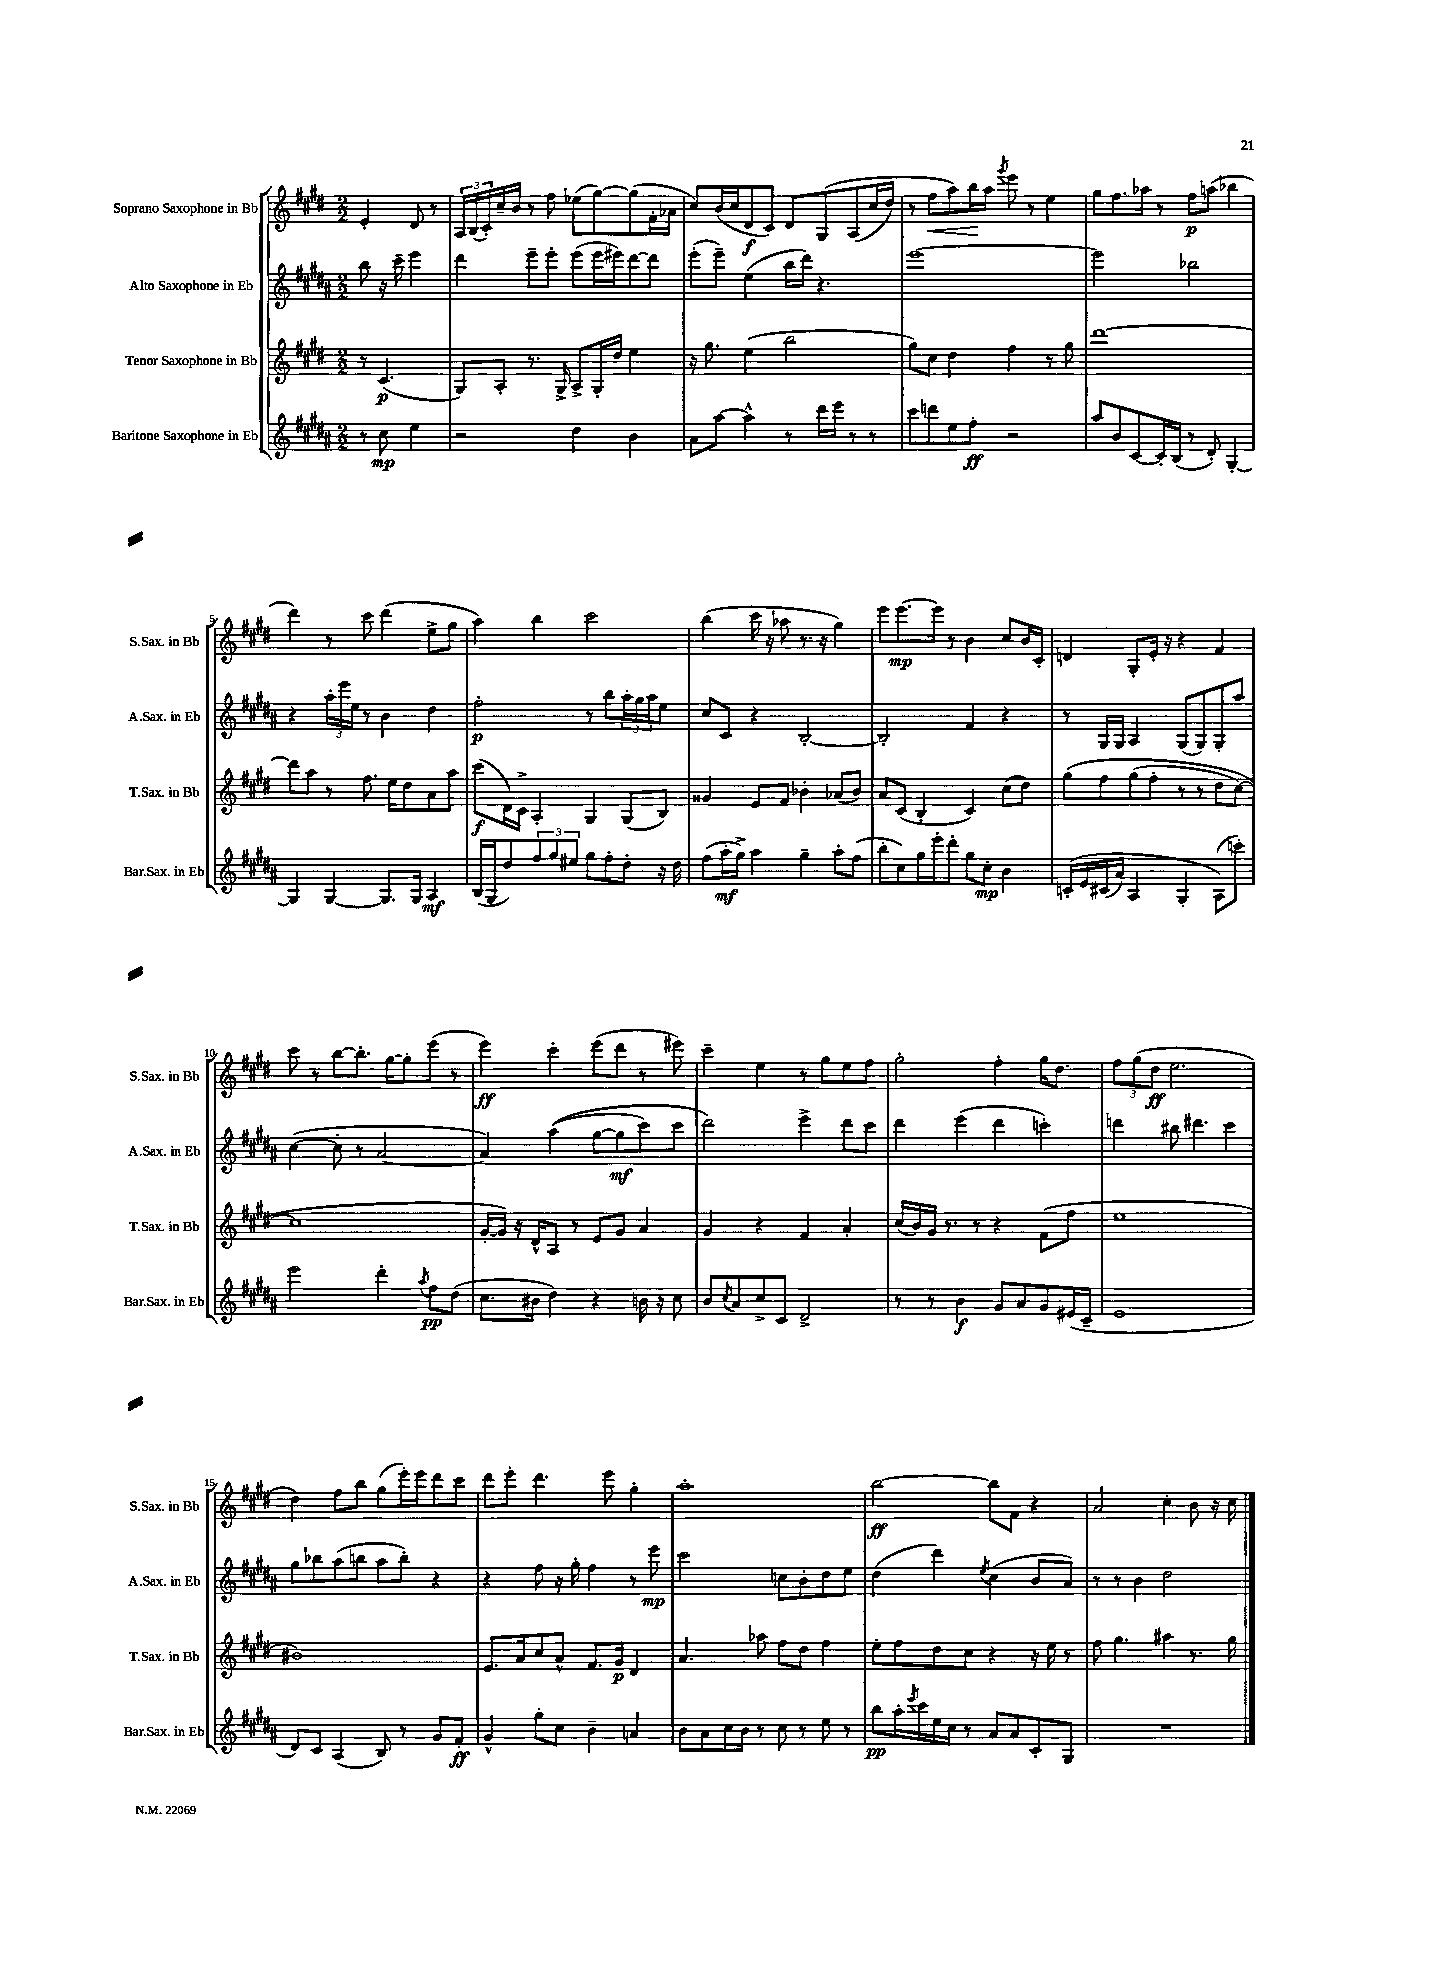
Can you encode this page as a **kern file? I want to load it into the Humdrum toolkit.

**kern	**dynam	**kern	**dynam	**kern	**dynam	**kern	**dynam
*part4	*part4	*part3	*part3	*part2	*part2	*part1	*part1
*staff4	*staff4	*staff3	*staff3	*staff2	*staff2	*staff1	*staff1
*I"Baritone Saxophone in Eb	*	*I"Tenor Saxophone in Bb	*	*I"Alto Saxophone in Eb	*	*I"Soprano Saxophone in Bb	*
*I'Bar.Sax. in Eb	*	*I'T.Sax. in Bb	*	*I'A.Sax. in Eb	*	*I'S.Sax. in Bb	*
*clefG2	*	*clefG2	*	*clefG2	*	*clefG2	*
*k[f#c#g#d#a#]	*	*k[f#c#g#d#]	*	*k[f#c#g#d#a#]	*	*k[f#c#g#d#]	*
*M2/2	*	*M2/2	*	*M2/2	*	*M2/2	*
=	=	=	=	=	=	=	=
8r	.	8r	.	8bb\	.	4e'/	.
8cc#\	mp	(4.c#/	p	16r	.	.	.
.	.	.	.	16ccc#~\	.	.	.
4ee\	.	.	.	4eee\	.	8d#/	.
.	.	.	.	.	.	8r	.
=1	=1	=1	=1	=1	=1	=1	=1
2r	.	8G#/L)	.	4ddd#\	.	24A/LL	.
.	.	.	.	.	.	(24B/	.
.	.	.	.	.	.	24c#'/)	.
.	.	8A'/J	.	.	.	16cc#~/	.
.	.	.	.	.	.	16b/JJ	.
.	.	8.r	.	8eee~\L	.	8r	.
.	.	.	.	8eee'\J	.	8ff#\	.
.	.	16G#^/	.	.	.	.	.
4dd#\	.	8A^/L	.	(8eee\L	.	(8ee-X\L	.
.	.	16G#'/L	.	16eee\L	.	[8gg#\)	.
.	.	16dd#/JJ	.	16eee#X\J)	.	.	.
4b\	.	4ee\	.	[8ddd#\	.	(8gg#\]	.
.	.	.	.	8ddd#\J]	.	16f#'\L	.
.	.	.	.	.	.	16a-X\JJ	.
=2	=2	=2	=2	=2	=2	=2	=2
8a#\L	.	16r	.	(8eee'\L	.	8cc#/L)	.
.	.	8.gg#\	.	.	.	.	.
[8aa#\J	.	.	.	8eee~\J)	.	(16b/L	.
.	.	.	.	.	.	16cc#/J	.
4aa#^^\]	.	(4ee\	.	(4ee\	.	8d#/	f
.	.	.	.	.	.	8c#/J)	.
8r	.	2bb\	.	16bb\LL	.	8d#/L	.
.	.	.	.	16ddd#\JJ)	.	.	.
16ddd#\LL	.	.	.	4.r	.	(8G#/	.
16eee\JJ	.	.	.	.	.	.	.
8r	.	.	.	.	.	(8A/	.
8r	.	.	.	.	.	16cc#/L	.
.	.	.	.	.	.	16dd#/JJ)	.
=3	=3	=3	=3	=3	=3	=3	=3
8ccc#\L	.	8gg#\L)	.	[1eee	.	8r	.
!	!	!	!	!	!	!	!LO:HP:b
8dddn\	.	8cc#\J	.	.	.	8ff#\L	<
8ee\	.	4dd#\	.	.	.	8aa\)	.
8ff#'\J	ff	.	.	.	.	16bb\L	.
.	.	.	.	.	.	16aa\JJ	[
.	.	.	.	.	.	8qggg#/	.
2r	.	4ff#\	.	.	.	8eee\	.
.	.	.	.	.	.	8r	.
.	.	8r	.	.	.	4ee\	.
.	.	8gg#\	.	.	.	.	.
=4	=4	=4	=4	=4	=4	=4	=4
8aa#/L	.	[1ddd#	.	2eee\]	.	8gg#\L	.
8b/	.	.	.	.	.	8.ff#\	.
[8c#/	.	.	.	.	.	.	.
.	.	.	.	.	.	16aa-X\Jk	.
16c#'/L]	.	.	.	.	.	8r	.
(16B/JJ	.	.	.	.	.	.	.
8r	.	.	.	2bb-X\	.	8ff#\L	p
8d#'/)	.	.	.	.	.	(8aan\J	.
[4G#'/	.	.	.	.	.	4bb-X\	.
!!LO:LB:g=z
=5	=5	=5	=5	=5	=5	=5	=5
4G#/]	.	8ddd#\L]	.	4r	.	4ddd#\)	.
.	.	8aa\J	.	.	.	.	.
[4G#/	.	8r	.	24aa#'\LL	.	8r	.
.	.	.	.	24eee\	.	.	.
.	.	.	.	24ee\JJ	.	.	.
.	.	8.ff#\	.	8r	.	8ccc#\	.
8.G#/L]	.	.	.	4b\	.	(4ddd#\	.
.	.	16ee\KL	.	.	.	.	.
.	.	8dd#\	.	.	.	.	.
16G#/Jk	.	.	.	.	.	.	.
4A#/	mf	8a\	.	4dd#\	.	8ee^\L	.
.	.	8aa\J	.	.	.	8gg#\J	.
=6	=6	=6	=6	=6	=6	=6	=6
(16B/LL	.	(8ccc#\L	f	2ff#'\	p	4aa\)	.
16G#/J	.	.	.	.	.	.	.
8dd#/)	.	16d#\L)	.	.	.	.	.
.	.	16c#^\JJ	.	.	.	.	.
12ff#/	.	4A'/	.	.	.	4bb\	.
12gg#/	.	.	.	.	.	.	.
12ee#X/J	.	.	.	.	.	.	.
8gg#\L	.	4G#/	.	8r	.	2ccc#\	.
8ff#'\	.	.	.	8bb\L	.	.	.
8dd#'\J	.	(8G#/L	.	24aa#'\L	.	.	.
.	.	.	.	24gg#\	.	.	.
.	.	.	.	24aa#\J	.	.	.
16r	.	8B/J)	.	8ee\J	.	.	.
16dd#\	.	.	.	.	.	.	.
=7	=7	=7	=7	=7	=7	=7	=7
(8ff#\L	.	4g##X/	.	8cc#/L	.	(4bb\	.
16aa#'\L	mf	.	.	8c#/J	.	.	.
16gg#^\JJ)	.	.	.	.	.	.	.
4aa#\	.	8e/L	.	4r	.	16ccc#\	.
.	.	.	.	.	.	16r	.
.	.	8f#/J	.	.	.	8aa-X\	.
4gg#~\	.	4b-X'\	.	[2B'/	.	8.r	.
.	.	.	.	.	.	16r	.
8aa#'\L	.	(8a-X/L	.	.	.	4gg#\)	.
(8ff#\J	.	8b-/J)	.	.	.	.	.
=8	=8	=8	=8	=8	=8	=8	=8
8bb'\L	.	8a/L	.	2B'/]	.	8eee\L	.
8cc#\)	.	(8c#/J	.	.	.	[8.eee\	mp
16gg#\L	.	4B'/	.	.	.	.	.
16eee'\J	.	.	.	.	.	16eee\Jk]	.
8ddd#'\J	.	.	.	.	.	8r	.
8gg#\L	.	4c#/)	.	4f#/	.	4b\	.
8cc#'\J	mp	.	.	.	.	.	.
4b\	.	(8cc#\L	.	4r	.	8cc#/L	.
.	.	8dd#\J)	.	.	.	16b/L	.
.	.	.	.	.	.	16c#'/JJ	.
=9	=9	=9	=9	=9	=9	=9	=9
(16cn'/LL	.	(8gg#\L	.	8r	.	4dn/	.
16e/	.	.	.	.	.	.	.
(16c#X/	.	8ff#\	.	16G#/LL	.	.	.
16a#/JJ)	.	.	.	16G#/JJ	.	.	.
4A#/	.	(8gg#\	.	4A#/	.	8G#'/L	.
.	.	8ff#'\J	.	.	.	16e'/Jk	.
.	.	.	.	.	.	16r	.
4G#'/	.	8r	.	(8G#/L	.	4r	.
.	.	8r	.	8G#/)	.	.	.
(8A#\L)	.	8dd#\L	.	8G#'/	.	4f#/	.
8cccn'\J)	.	[8cc#\J)	.	8aa#/J	.	.	.
!!LO:LB:g=z
=10	=10	=10	=10	=10	=10	=10	=10
2eee\	.	1cc#]	.	([4cc#\	.	8ccc#\	.
.	.	.	.	.	.	8r	.
.	.	.	.	8cc#'\]	.	[8bb\L	.
.	.	.	.	8r	.	8.bb'\J]	.
4ddd#'\	.	.	.	[2a#/	.	.	.
.	.	.	.	.	.	[16gg#\KL	.
.	.	.	.	.	.	8gg#'\]	.
8qaa#/	.	.	.	.	.	.	.
8ff#\L	pp	.	.	.	.	(8eee\J	.
(8dd#\J	.	.	.	.	.	8r	.
=11	=11	=11	=11	=11	=11	=11	=11
8.cc#\L	.	[16g#'/LL	.	4a#/])	.	4eee\)	ff
.	.	16g#/JJ])	.	.	.	.	.
.	.	16r	.	.	.	.	.
16b#X\Jk	.	16d#^^/KL	.	.	.	.	.
4dd#\)	.	8A/J	.	((4aa#\	.	4ccc#'\	.
.	.	8r	.	.	.	.	.
4r	.	8e/L	.	[8gg#\L	.	(8eee\L	.
.	.	8g#/J	.	8gg#\]	mf	8ddd#\J	.
16bn\	.	4a/	.	8ccc#\)	.	8r	.
16r	.	.	.	.	.	.	.
8cc#\	.	.	.	8ccc#\J	.	8eee#X\)	.
=12	=12	=12	=12	=12	=12	=12	=12
8b/L	.	4g#/	.	2ddd#\)	.	4ccc#~\	.
8qcc#/	.	.	.	.	.	.	.
8a#/	.	.	.	.	.	.	.
8cc#^/	.	4r	.	.	.	4ee\	.
8c#/J	.	.	.	.	.	.	.
2d#^/	.	4f#/	.	4eee^\	.	8r	.
.	.	.	.	.	.	8gg#\L	.
.	.	4a'/	.	8ddd#\L	.	8ee\	.
.	.	.	.	8ccc#\J	.	8ff#\J	.
=13	=13	=13	=13	=13	=13	=13	=13
8r	.	(16cc#/LL	.	4ddd#\	.	2gg#'\	.
.	.	16b/)	.	.	.	.	.
8r	.	16g#/JJ	.	.	.	.	.
.	.	8.r	.	.	.	.	.
4b\	f	.	.	(4eee\	.	.	.
.	.	8r	.	.	.	.	.
8g#/L	.	4r	.	4ddd#\	.	4ff#'\	.
8a#/	.	.	.	.	.	.	.
8g#/	.	(8f#\L	.	4cccn'\)	.	16gg#\KL	.
.	.	.	.	.	.	8.dd#\J	.
(16e#X/L	.	8ff#\J	.	.	.	.	.
16c#~/JJ	.	.	.	.	.	.	.
=14	=14	=14	=14	=14	=14	=14	=14
1e	.	1ee	.	4dddn\	.	12ff#\L	.
.	.	.	.	.	.	(12gg#\	.
.	.	.	.	.	.	12dd#\J	ff
.	.	.	.	8bb#X\	.	2.ee\	.
.	.	.	.	4.ddd#X\	.	.	.
.	.	.	.	4ccc#\	.	.	.
!!LO:LB:g=z
=15	=15	=15	=15	=15	=15	=15	=15
8d#/L)	.	1b#X)	.	8gg#\L	.	4dd#\)	.
8c#/J	.	.	.	8bb-X\	.	.	.
(4A#/	.	.	.	(8aa#\	.	8ff#\L	.
.	.	.	.	8bbn\J	.	8bb\J	.
8B/)	.	.	.	8aa#\L	.	(8gg#\L	.
8r	.	.	.	8bb'\J)	.	16eee'\L)	.
.	.	.	.	.	.	16eee\J	.
8g#/L	.	.	.	4r	.	8ddd#\	.
8f#'/J	ff	.	.	.	.	8ccc#\J	.
=16	=16	=16	=16	=16	=16	=16	=16
4g#^^/	.	8.e/L	.	4r	.	8ddd#\L	.
.	.	.	.	.	.	8eee'\J	.
.	.	16a/k	.	.	.	.	.
8gg#'\L	.	8cc#/	.	8ff#\	.	4.ddd#\	.
8cc#\J	.	8a^^/J	.	16r	.	.	.
.	.	.	.	16gg#'\	.	.	.
4b~\	.	8.f#/L	.	4ff#\	.	.	.
.	.	.	.	.	.	8eee\	.
.	.	16g#/Jk	p	.	.	.	.
4an/	.	4d#/	.	8r	.	4gg#'\	.
.	.	.	.	8eee\	mp	.	.
=17	=17	=17	=17	=17	=17	=17	=17
8b\L	.	4.a/	.	2ccc#\	.	1aa'	.
8a#\	.	.	.	.	.	.	.
16cc#\L	.	.	.	.	.	.	.
16b\JJ	.	.	.	.	.	.	.
8r	.	8aa-X\	.	.	.	.	.
8cc#\	.	8ff#\L	.	8ccn\L	.	.	.
8r	.	8dd#\J	.	8b'\	.	.	.
8ee\	.	4ff#\	.	8dd#\	.	.	.
8r	.	.	.	8ee\J	.	.	.
=18	=18	=18	=18	=18	=18	=18	=18
8bb\L	pp	8ee'\L	.	(4dd#\	.	[2bb\	ff
16aa#'\L	.	8ff#\	.	.	.	.	.
8qeee/	.	.	.	.	.	.	.
16ccc#\	.	.	.	.	.	.	.
16ee\	.	8dd#\	.	4ddd#\)	.	.	.
16cc#\JJ	.	.	.	.	.	.	.
8r	.	8cc#\J	.	.	.	.	.
.	.	.	.	8qee/	.	.	.
8a#/L	.	4r	.	(4cc#\	.	8bb\L]	.
8a#/	.	.	.	.	.	8f#\J	.
8c#'/	.	16r	.	8b/L	.	4r	.
.	.	16ee\	.	.	.	.	.
8G#/J	.	8r	.	8a#/J)	.	.	.
=19	=19	=19	=19	=19	=19	=19	=19
1r	.	8ff#\	.	8r	.	2a/	.
.	.	4.gg#\	.	8r	.	.	.
.	.	.	.	4b\	.	.	.
.	.	4aa#X\	.	2dd#\	.	4cc#'\	.
.	.	8.r	.	.	.	8b\	.
.	.	.	.	.	.	16r	.
.	.	16gg#\	.	.	.	16cc#\	.
==	==	==	==	==	==	==	==
*-	*-	*-	*-	*-	*-	*-	*-
